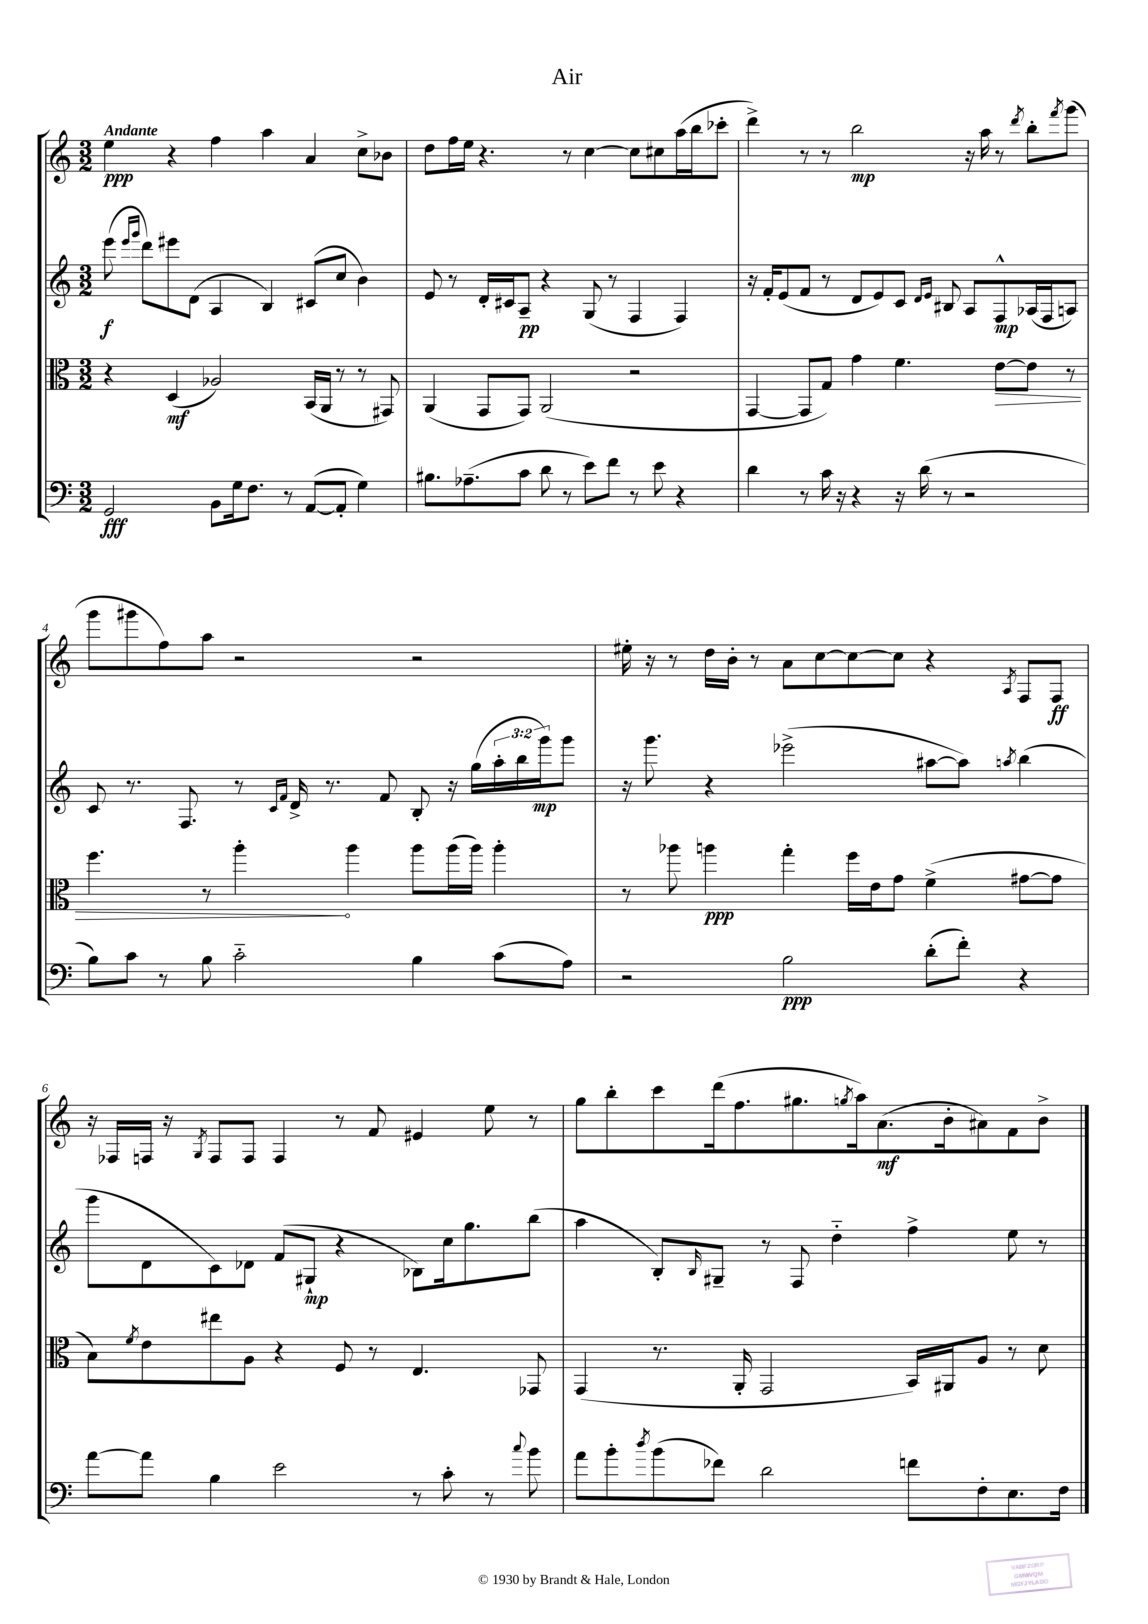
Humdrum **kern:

**kern	**dynam	**kern	**dynam	**kern	**dynam	**kern	**dynam
*part4	*part4	*part3	*part3	*part2	*part2	*part1	*part1
*staff4	*staff4	*staff3	*staff3	*staff2	*staff2	*staff1	*staff1
*clefF4	*	*clefC3	*	*clefG2	*	*clefG2	*
*k[]	*	*k[]	*	*k[]	*	*k[]	*
*M3/2	*	*M3/2	*	*M3/2	*	*M3/2	*
=1	=1	=1	=1	=1	=1	=1	=1
!	!	!	!	!	!	!LO:TX:a:B:t=Andante	!
2GG/	fff	4r	.	(8eee\	f	4ee\	ppp
.	.	.	.	16qqeee/LL	.	.	.
.	.	.	.	16qqggg/JJ	.	.	.
.	.	.	.	8ddd\L)	.	.	.
.	.	(4D/	mf	8eee#X\	.	4r	.
.	.	.	.	(8d\J	.	.	.
8BB\L	.	2A-X/)	.	4A/	.	4ff\	.
16G\k	.	.	.	.	.	.	.
8.F\J	.	.	.	.	.	.	.
.	.	.	.	4B/)	.	4aa\	.
8r	.	.	.	.	.	.	.
([8AA/L	.	(16BB/LL	.	(8c#X/L	.	4a/	.
.	.	16AA/JJ	.	.	.	.	.
8AA'/J]	.	8r	.	8cc/J	.	.	.
4G\)	.	8r	.	4b\)	.	8cc^\L	.
.	.	8GG#X/)	.	.	.	8b-X\J	.
=2	=2	=2	=2	=2	=2	=2	=2
8.B#X\L	.	(4AA/	.	8e/	.	8dd\L	.
.	.	.	.	8r	.	16ff\L	.
(8.A-X~\	.	.	.	.	.	16ee\JJ	.
.	.	8GG/L	.	16d'/LL	.	4.r	.
.	.	.	.	16c#X/J	.	.	.
8c\J	.	8GG/J)	.	8A~/J	pp	.	.
8d\	.	(2AA/	.	4r	.	.	.
8r	.	.	.	.	.	8r	.
8e\L)	.	.	.	(8G/	.	[4cc\	.
8f\J	.	.	.	8r	.	.	.
8r	.	2r	.	4F/	.	8cc\L]	.
8e\	.	.	.	.	.	8cc#X\	.
4r	.	.	.	4F/)	.	(16aa\L	.
.	.	.	.	.	.	16bb\J	.
.	.	.	.	.	.	8ccc-X'\J	.
=3	=3	=3	=3	=3	=3	=3	=3
4d\	.	[4GG/	.	16r	.	4ddd^\)	.
.	.	.	.	16f'/KL	.	.	.
.	.	.	.	(8e/	.	.	.
8r	.	8GG/L]	.	8f/J	.	8r	.
16c\	.	8G/J)	.	8r	.	8r	.
16r	.	.	.	.	.	.	.
4r	.	4g\	.	8d/L	.	2bb\	mp
.	.	.	.	8e/)	.	.	.
16r	.	4.f\	.	8c/J	.	.	.
(16d\	.	.	.	.	.	.	.
.	.	.	.	16qqd/LL	.	.	.
.	.	.	.	16qqe/JJ	.	.	.
8r	.	.	.	8B#X/	.	.	.
2r	.	.	.	8A/L	.	16r	.
.	.	.	.	.	.	16aa\	.
!	!	!	!LO:HP:b	!	!	!	!
.	.	[8e\L	>	8F^^/	mp	8r	.
.	.	.	.	.	.	8qddd/	.
.	.	8e\J]	.	(16A-X/L	.	8bb'\L	.
.	.	.	.	16F/J	.	.	.
.	.	.	.	.	.	8qfff/	.
.	.	8r	.	8An/J)	.	(8ggg\J	.
!!LO:LB:g=z
=4	=4	=4	=4	=4	=4	=4	=4
8B\L)	.	4.ff\	.	8c/	.	8ggg\L	.
8c\J	.	.	.	8.r	.	8ggg#X\	.
8r	.	.	.	.	.	8ff\)	.
.	.	.	.	8.F/	.	.	.
8B\	.	8r	.	.	.	8aa\J	.
2c\	.	4aa'\	.	8r	.	2r	.
.	.	.	.	16qqc/LL	.	.	.
.	.	.	.	16qqf/JJ	.	.	.
.	.	.	.	16d^/	.	.	.
.	.	.	.	8.r	.	.	.
.	.	4aa\	]	.	.	.	.
.	.	.	.	8f/	.	.	.
4B\	.	8aa\L	.	8B'/	.	2r	.
.	.	(16aa\L	.	16r	.	.	.
.	.	16aa\JJ)	.	(16gg\LL	.	.	.
(8c\L	.	4aa'\	.	24aa'\	.	.	.
.	.	.	.	24bb\	.	.	.
.	.	.	.	24ggg\J)	mp	.	.
8A\J)	.	.	.	8ggg\J	.	.	.
=5	=5	=5	=5	=5	=5	=5	=5
2r	.	8r	.	16r	.	16ee#X'\	.
.	.	.	.	8.ggg\	.	16r	.
.	.	8aa-X\	.	.	.	8r	.
.	.	4aan\	ppp	4r	.	16dd\LL	.
.	.	.	.	.	.	16b'\JJ	.
.	.	.	.	.	.	8r	.
2B\	ppp	4gg'\	.	(2eee-X^\	.	8a\L	.
.	.	.	.	.	.	[8cc\	.
.	.	16ff\LL	.	.	.	8cc\_	.
.	.	16e\J	.	.	.	.	.
.	.	8g\J	.	.	.	8cc\J]	.
(8d'\L	.	(4f^\	.	[8aa#X\L	.	4r	.
8f'\J)	.	.	.	8aa#\J])	.	.	.
.	.	.	.	8qaan/	.	8qA/	.
4r	.	[8g#X\L	.	(4bb\	.	8F/L	.
.	.	8g#\J]	.	.	.	8F/J	ff
!!LO:LB:g=z
=6	=6	=6	=6	=6	=6	=6	=6
[8a\L	.	8B\L)	.	8ggg\L	.	16r	.
.	.	.	.	.	.	16F-X/LL	.
.	.	8qf/	.	.	.	.	.
8a\J]	.	8e\	.	8d\	.	16Fn/JJ	.
.	.	.	.	.	.	16r	.
.	.	.	.	.	.	8qG/	.
4B\	.	8ee#X\	.	8c\)	.	8F/L	.
.	.	8A\J	.	8d-X\J	.	8F/J	.
2e\	.	4r	.	(8f/L	.	4F/	.
.	.	.	.	8G#X`/J	mp	.	.
.	.	8F/	.	4r	.	8r	.
.	.	8r	.	.	.	8f/	.
8r	.	4.E/	.	8B-X\L)	.	4e#X/	.
8c'\	.	.	.	16cc\k	.	.	.
.	.	.	.	8.gg\	.	.	.
8r	.	.	.	.	.	8ee\	.
8qqcc/	.	.	.	.	.	.	.
8b\	.	8GG-X/	.	(8bb\J	.	8r	.
=7	=7	=7	=7	=7	=7	=7	=7
8a\L	.	(4GG/	.	4aa\	.	8gg\L	.
8b'\	.	.	.	.	.	8bb'\	.
8qdd/	.	.	.	.	.	.	.
(8b\	.	8.r	.	8B'/L)	.	8ccc\	.
.	.	.	.	16qqB/	.	.	.
8f-X\J)	.	.	.	8G#X~/J	.	(16ddd\k	.
.	.	16AA'/	.	.	.	8.ff\	.
2d\	.	2GG/	.	8r	.	.	.
.	.	.	.	8F/	.	8.gg#X\	.
.	.	.	.	4dd\	.	.	.
.	.	.	.	.	.	8qggn/	.
.	.	.	.	.	.	16aa\k)	.
.	.	.	.	.	.	(8.a\	mf
8fn\L	.	16BB/LL)	.	4ff^\	.	.	.
.	.	16AA#X/J	.	.	.	16b'\k	.
8F'\	.	8A/J	.	.	.	8a#X\)	.
8.E\	.	8r	.	8ee\	.	8f\	.
.	.	8d\	.	8r	.	8b^\J	.
16F\Jk	.	.	.	.	.	.	.
==	==	==	==	==	==	==	==
*-	*-	*-	*-	*-	*-	*-	*-
